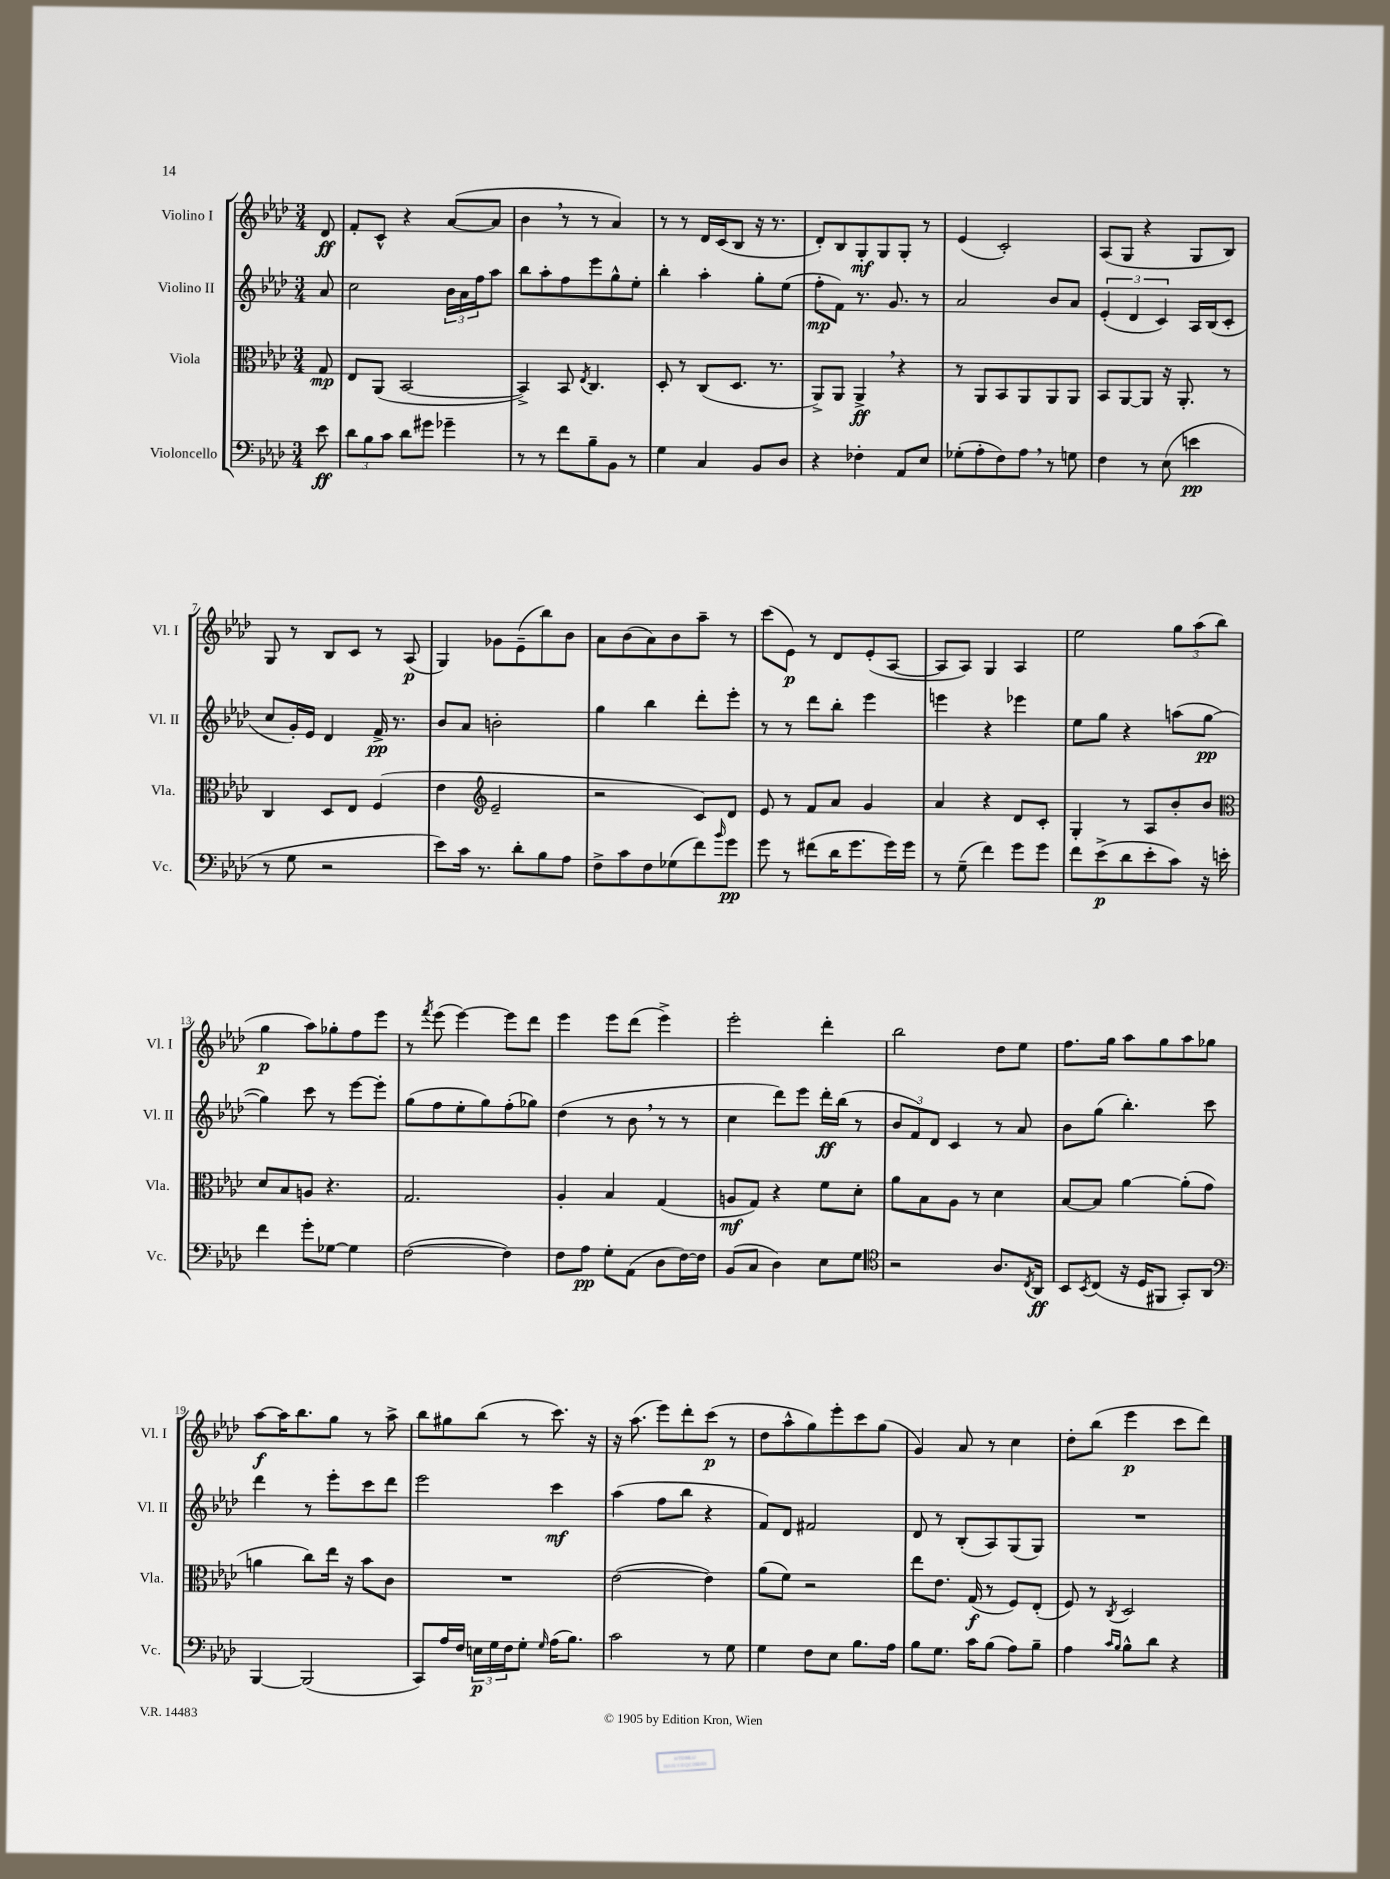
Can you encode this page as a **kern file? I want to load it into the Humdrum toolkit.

**kern	**kern	**kern	**kern
*staff4	*staff3	*staff2	*staff1
*clefF4	*clefC3	*clefG2	*clefG2
*k[b-e-a-d-]	*k[b-e-a-d-]	*k[b-e-a-d-]	*k[b-e-a-d-]
*M3/4	*M3/4	*M3/4	*M3/4
8e-	8G	8a-	8d-
=	=	=	=
12d-	8E-	2cc	8f'
12B-	.	.	.
.	(8AA-	.	8c^^
12c	.	.	.
8d-	[2BB-	.	4r
8g#	.	.	.
4g-~	.	24b-	([8a-
.	.	24a-	.
.	.	24ff	.
.	.	8aa-	8a-]
=	=	=	=
8r	4BB-^])	8bb-	4b-
8r	.	8aa-'	.
8f	8BB-	8ff	8r
.	8qE-	.	.
8B-~	4.C	8eee-	8r
8BB-	.	8gg^^	4a-)
8r	.	8ee-'	.
=	=	=	=
4G	8D-'	4bb-'	8r
.	8r	.	8r
4C	(8C	4aa-'	16d-
.	.	.	(16c
.	8.D-	.	8B-
8BB-	.	8gg'	16r
.	8.r	.	8.r
8D-	.	(8ee-	.
=	=	=	=
4r	8AA-^)	8ff'	8d-')
.	8AA-	8f)	8B-
4F-'	4AA-^	8.r	8G'
.	.	.	8G
.	.	8.g	.
8AA-	4r	.	8G'
8E-	.	8r	8r
=	=	=	=
(8G-'	8r	2a-	(4e-
8A-'	8AA-	.	.
8F)	8BB-	.	2c')
8A-	8AA-	.	.
8r	8AA-	8b-	.
8G	8AA-	8a-	.
=	=	=	=
4F	8BB-	(6e-'	(8A-
.	[8AA-	.	8G
.	.	6d-	.
8r	8AA-]	.	4r
.	.	6c)	.
(8E-	16r	.	.
.	8.AA-'	.	.
4e	.	16A-	8G
.	.	(16B-	.
.	8r	8c'	8B-)
=	=	=	=
8r	4C	8cc	8G
8G	.	16g')	8r
.	.	16e-	.
2r	8D-	4d-	8B-
.	8E-	.	8c
.	(4F	16f^	8r
.	.	8.r	.
.	.	.	(8A-
=	=	=	=
8e-)	4e-	8b-	4G)
16c	.	8a-	.
8.r	.	.	.
*	*clefG2	*	*
.	2e-~	2b'	8g-
8d-'	.	.	(8e-~
8B-	.	.	8bb-)
8A-	.	.	8b-
=	=	=	=
8F^	2r	4gg	8a-
8c	.	.	(8b-
8F	.	4bb-	8a-)
(8G-	.	.	8b-
8f)	8c)	8ddd-'	8aa-~
16qqb-	.	.	.
8g	8d-	8eee-'	8r
=	=	=	=
8g	8e-	8r	(8ccc
8r	8r	8r	8e-)
(8f#	8f	8ddd-	8r
16d-	8a-	8bb-'	8d-
8.g	.	.	.
.	4g	4eee-	(8e-'
16g)	.	.	[8A-
16g	.	.	.
=	=	=	=
8r	4a-	4eee	8A-]
(8G~	.	.	8A-)
4f)	4r	4r	4G
8g	8d-	4eee-	4A-
8g	8c'	.	.
=	=	=	=
8f	4G'	8ee-	2ee-
(8e-^	.	8gg	.
8d-	8r	4r	.
8e-'	8A-	.	.
8c)	8b-'	(8aa	12gg
.	.	.	(12aa-
16r	8b-	[8gg	.
.	.	.	12bb-
16e'	.	.	.
=	=	=	=
*	*clefC3	*	*
4f	8d-	4gg])	4gg
.	8B-	.	.
8g'	8A	8ccc	8aa-)
[8G-	4.r	8r	8gg-'
4G-]	.	[8eee-	8ff
.	.	8eee-']	8eee-
=	=	=	=
([2F	2.G	(8gg	8r
.	.	.	8qfff
.	.	8ff	(8eee-
.	.	8ee-'	[4eee-)
.	.	8gg)	.
4F])	.	(8ff'	8eee-]
.	.	8gg-)	8ddd-
=	=	=	=
8F	4A-'	(4dd-	4eee-
8A-	.	.	.
8G'	4B-	8r	8eee-
(8AA-	.	8b-	(8ddd-
8D-	(4G	8r	4eee-^)
[16F)	.	8r	.
16F]	.	.	.
=	=	=	=
(8BB-	8A	4cc	2eee-'
8C	8G)	.	.
4D-)	4r	8ddd-)	.
.	.	8eee-	.
8E-	8f	16ddd-'	4ddd-'
.	.	(16bb-	.
8G	8d-'	8r	.
=	=	=	=
*clefC4	*	*	*
2r	8a-	12b-	2bb-
.	.	12f)	.
.	8B-	.	.
.	.	12d-	.
.	8A-	4c	.
.	8r	.	.
8.A-	4d-	8r	8dd-
.	.	8a-	8ee-
8qC	.	.	.
16AA-	.	.	.
=	=	=	=
8BB-	[8B-	8b-	8.ff
8qBB-	.	.	.
(8C	8B-]	(8gg	.
.	.	.	16gg
16r	[4a-	4.bb-')	8aa-
16D-	.	.	.
8FF#	.	.	8gg
8GG')	(8a-']	.	8aa-
8AA-	8g	8ccc	8gg-
=	=	=	=
*clefF4	*	*	*
[4BBB-	4a	4ddd-	[8aa-
.	.	.	16aa-]
.	.	.	8.bb-
(2BBB-]	8cc)	8r	.
.	16ee-	8eee-'	8gg
.	16r	.	.
.	8b-	8ccc	8r
.	8c	8ddd-	8aa-^
=	=	=	=
8CC)	2.r	2eee-	8bb-
16A-	.	.	8gg#
16F	.	.	.
24E	.	.	(8bb-
24G	.	.	.
24F	.	.	.
8G'	.	.	8r
16qqG	.	.	.
(16A-	.	4ccc	8.ccc)
8.B-)	.	.	.
.	.	.	16r
=	=	=	=
2c	([2e-	(4aa-	16r
.	.	.	(8.aa-
.	.	8ff	8eee-)
.	.	8bb-	8ddd-'
8r	4e-])	4r	(8ccc
8G	.	.	8r
=	=	=	=
4G	(8a-	8f)	8dd-
.	8f)	8d-	8aa-^^
8F	2r	2f#	8gg)
8E-	.	.	8eee-'
8.B-	.	.	8ccc
.	.	.	(8gg
16A-	.	.	.
=	=	=	=
8B-	8ee-	8d-	4g)
8.G	8.e-	8r	.
.	.	(8B-'	8a-
16c	(16G	.	.
(8B-	8r	8A-)	8r
8A-)	8F)	(8G	4cc
8B-~	(8E-'	8G)	.
=	=	=	=
4A-	8F)	2.r	8dd-'
.	8r	.	(8bb-
16qqc	.	.	.
16qqB-	8qC	.	.
8B-^^	2D-	.	4eee-
8d-	.	.	.
4r	.	.	8ccc
.	.	.	8ddd-)
==	==	==	==
*-	*-	*-	*-
